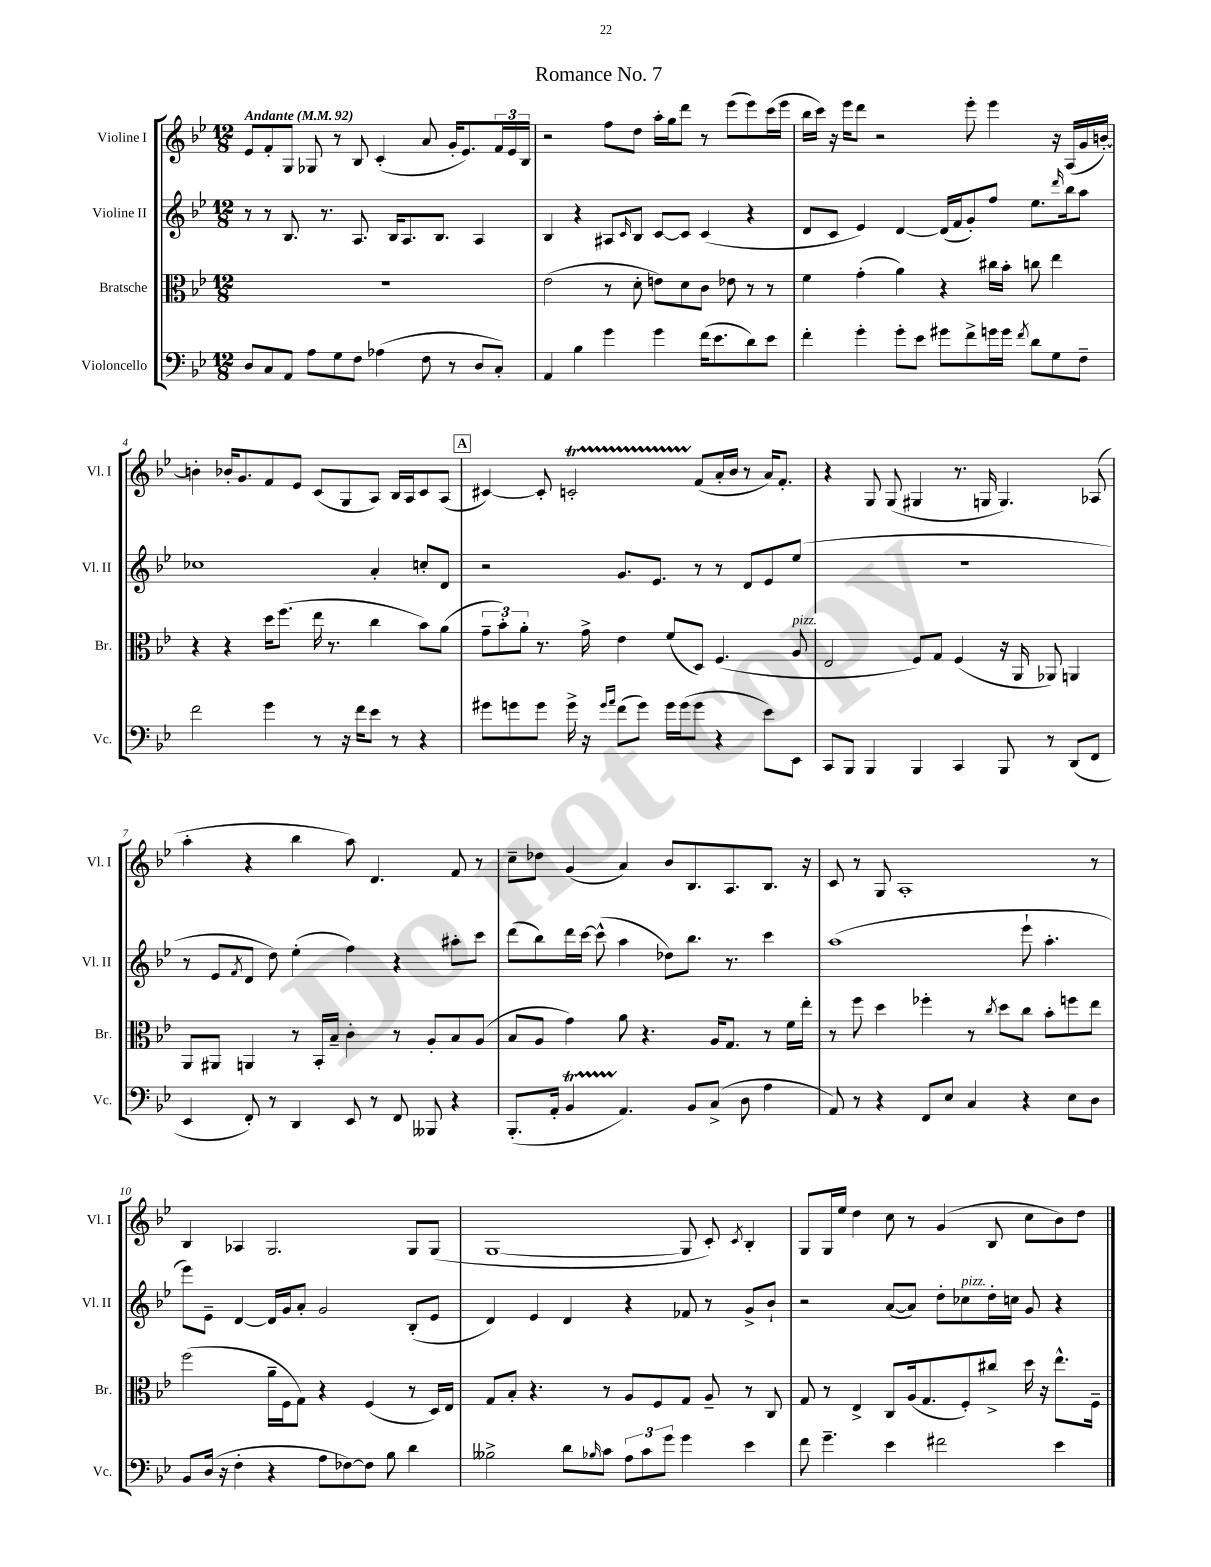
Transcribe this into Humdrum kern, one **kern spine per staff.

**kern	**kern	**kern	**kern
*part4	*part3	*part2	*part1
*staff4	*staff3	*staff2	*staff1
*I"Violoncello	*I"Bratsche	*I"Violine II	*I"Violine I
*I'Vc.	*I'Br.	*I'Vl. II	*I'Vl. I
*clefF4	*clefC3	*clefG2	*clefG2
*k[b-e-]	*k[b-e-]	*k[b-e-]	*k[b-e-]
*M12/8	*M12/8	*M12/8	*M12/8
*MM92	*MM92	*MM92	*MM92
=1	=1	=1	=1
!	!	!	!LO:TX:a:B:t=Andante
8D/L	1.r	8r	8e-/L
8C/	.	8r	8f'/
8AA/J	.	8.B-/	8G/J
8A\L	.	.	8G-X/
.	.	8.r	.
8G\	.	.	8r
8F\J	.	8.A/	8B-/
(4A-X\	.	.	(4c'/
.	.	16B-/KL	.
.	.	8.A/	.
8F\	.	.	8a/
.	.	8.B-/J	.
8r	.	.	16g'/KL
.	.	.	8.e-/)
8D/L	.	4A/	.
8C'/J)	.	.	24f/L
.	.	.	24e-/
.	.	.	24B-/JJ
=2	=2	=2	=2
4AA/	(2e-\	4B-/	2r
4B-\	.	4r	.
4g\	8r	8A#X/L	8ff\L
.	.	16qqc/	.
.	8d'\	8B-/J	8dd\J
4g\	8en\L)	[8c/L	16aa'\LL
.	.	.	16gg\J
.	8d\	8c/J]	8ddd\J
(16f\KL	8c\J	(4c/	8r
8.e-\	.	.	.
.	8e-X\	.	(8eee-\L
8d\)	8r	4r	8eee-\)
8e-\J	8r	.	(16ccc\L
.	.	.	16eee-\JJ
=3	=3	=3	=3
4f'\	4f\	8d/L	16bb-\LL
.	.	.	16ccc\JJ)
.	.	8c/J	16r
.	.	.	16eee-\KL
4g'\	(4g'\	4e-/)	8ddd\J
.	.	.	2r
8g'\L	4a\)	[4d/	.
8e-\J	.	.	.
8g#X\L	4r	(16d/LL]	.
.	.	16f/J	.
8f^\	.	8g'/)	8eee-'\
16gn\L	16cc#X\LL	8ff/J	4eee-\
16g\JJ	16b-'\JJ	.	.
8qf/	.	.	.
8d\L	8ccn\	8.ee-\L	.
8G\	4ee-\	.	16r
.	.	16qqddd/	.
.	.	16bb-\k	(16A/LL
8F~\J	.	8aa\J	16g/
.	.	.	[16bn'/JJ)
!!LO:LB:g=z
=4	=4	=4	=4
2f\	4r	1cc-X	4bn'\]
.	4r	.	16b-X'/KL
.	.	.	8.g/
4g\	16dd\KL	.	8f/
.	(8.ff\J	.	.
.	.	.	8e-/J
8r	16ee-\	.	(8c/L
.	8.r	.	.
16r	.	.	8G/
16f\KL	.	.	.
8e-\J	4cc\	4a'/	8A/J)
8r	.	.	16B-/LL
.	.	.	16A/J
4r	8b-\L)	8ccn'/L	8c/
.	(8a\J	8d/J	(8A/J
!!LO:REH:place=s1:t=A
=5	=5	=5	=5
8g#X\L	12g~\L	2r	[4c#X/)
.	12b-'\)	.	.
8gn\	.	.	.
.	12a'\J	.	.
8g\J	8.r	.	8c#'/]
16g^\	.	.	2cnT'/
16r	16g^\	.	.
16qqg/LL	.	.	.
16qqa/JJ	.	.	.
(8f\L	4e-\	8.g/L	.
8g\J)	.	.	.
.	.	8.e-/J	.
16g\LL	(8f/L	.	.
(16g\J	.	.	.
8g\J	8D/J)	8r	(8f/L
4r	(4.F/	8r	16a'/L
.	.	.	16b-/JJ
.	.	8d/L	8r
8e-\L)	.	8e-/	16a/KL)
.	.	.	8.f'/J
!	!LO:TX:a:i:t=pizz.	!	!
8EE-\J	8A/	(8ee-/J	.
=6	=6	=6	=6
8CC/L	2E-/	1.r	4r
8BBB-/J	.	.	.
4BBB-/	.	.	8G/
.	.	.	(8G/
4BBB-/	8F/L)	.	4G#X/
.	8G/J	.	.
4CC/	(4F/	.	8.r
.	.	.	16Gn/
8BBB-/	16r	.	4.G/)
.	16AA/	.	.
8r	8AA-X/)	.	.
(8DD/L	4AAn/	.	.
8FF/J	.	.	(8A-X/
!!LO:LB:g=z
=7	=7	=7	=7
4EE-/	8AA/L	8r	4aa'\
.	8AA#X/J	8e-/L	.
.	.	8qf/	.
8FF'/)	4AAn/	8d/J	4r
8r	.	8dd\)	.
4DD/	8r	(4ee-'\	4bb-\
.	16BB-'/LL	.	.
.	16B-~/JJ	.	.
8EE-/	4c'\	4ff\)	8aa\)
8r	.	.	4.d/
8FF/	8r	4r	.
8BBB--X/	8A'/L	.	.
4r	8B-/	8aa#X'\L	8f/
.	(8A/J	8ccc\J	8r
=8	=8	=8	=8
(8.BBB-'/L	8B-/L	(8ddd\L	8cc~\L
.	8A/J	8bb-\)	8dd-X\J
16AA'/Jk	.	.	.
4BB-T/	4g\)	16ddd\L	(4g/
.	.	[16ccc\JJ	.
.	.	(8ccc^^\]	.
4.AA/)	8a\	4aa\	4a/)
.	4.r	.	.
.	.	8dd-X\L)	8b-/L
8BB-/L	.	8.bb-\J	8.B-/
(8C^/J	16A/KL	.	.
.	8.G/J	8.r	8.A/
8D\	.	.	.
4A\	8r	4ccc\	8.B-/J
.	16f\LL	.	.
.	16ee-'\JJ	.	16r
=9	=9	=9	=9
8AA/)	8r	(1aa	8c/
8r	8ff\	.	8r
4r	4dd\	.	8G/
.	.	.	1A'
8FF/L	4ff-X'\	.	.
8E-/J	.	.	.
4C/	8r	.	.
.	8qcc/	.	.
.	8dd\L	.	.
4r	8cc\J	8eee-`\	.
.	8b-'\L	4.aa'\	.
8E-\L	8ffn\	.	.
8D\J	8ee-\J	.	8r
!!LO:LB:g=z
=10	=10	=10	=10
8BB-/L	(2ff\	8eee-\L)	4B-/
(16D/Jk	.	8e-~\J	.
16r	.	.	.
4F'\	.	[4d/	4A-X/
4r	16a~\LL	16d/LL]	2.G/
.	16F\J	16g/J	.
.	8G\J)	8a'/J	.
8A\L	4r	2g/	.
[8F-X\)	.	.	.
8F-\J]	(4F/	.	.
8B-\	.	.	.
4d\	8r	(8B-'/L	8G/L
.	16D/LL)	8e-/J	(8G/J
.	16E-/JJ	.	.
=11	=11	=11	=11
2B--X^\	8G/L	4d/)	[1G
.	8B-'/J	.	.
.	4.r	4e-/	.
8d\L	.	4d/	.
16qqB-X/	.	.	.
8c\J	8r	.	.
12A\L	8A/L	4r	.
12c\	.	.	.
.	8F/	.	.
12g\J	.	.	.
4g\	8G/J	8f-X/	8G/]
.	8A~/	8r	8c'/)
.	.	.	8qc/
4e-\	8r	8g^/L	4B-'/
.	8C/	8b-`/J	.
=12	=12	=12	=12
8f\	8G/	2r	8G/L
4.g~\	8r	.	16G/L
.	.	.	16ee-/JJ
.	4E-^/	.	4dd\
4e-\	8C/L	([8a/L	8cc\
.	(16A/k	8a/J])	8r
.	8.G/	.	.
2f#X\	.	8dd'\L	(4g/
!	!	!LO:TX:a:i:t=pizz.	!
.	8F'/)	8cc-X\	.
.	8cc#X^/J	16dd'\L	8B-/
.	.	16ccn\JJ	.
.	16dd\	8g/	8cc\L
.	16r	.	.
4e-\	8.ee-^^\L	4r	8b-\)
.	.	.	8dd\J
.	16F~\Jk	.	.
==	==	==	==
*-	*-	*-	*-
